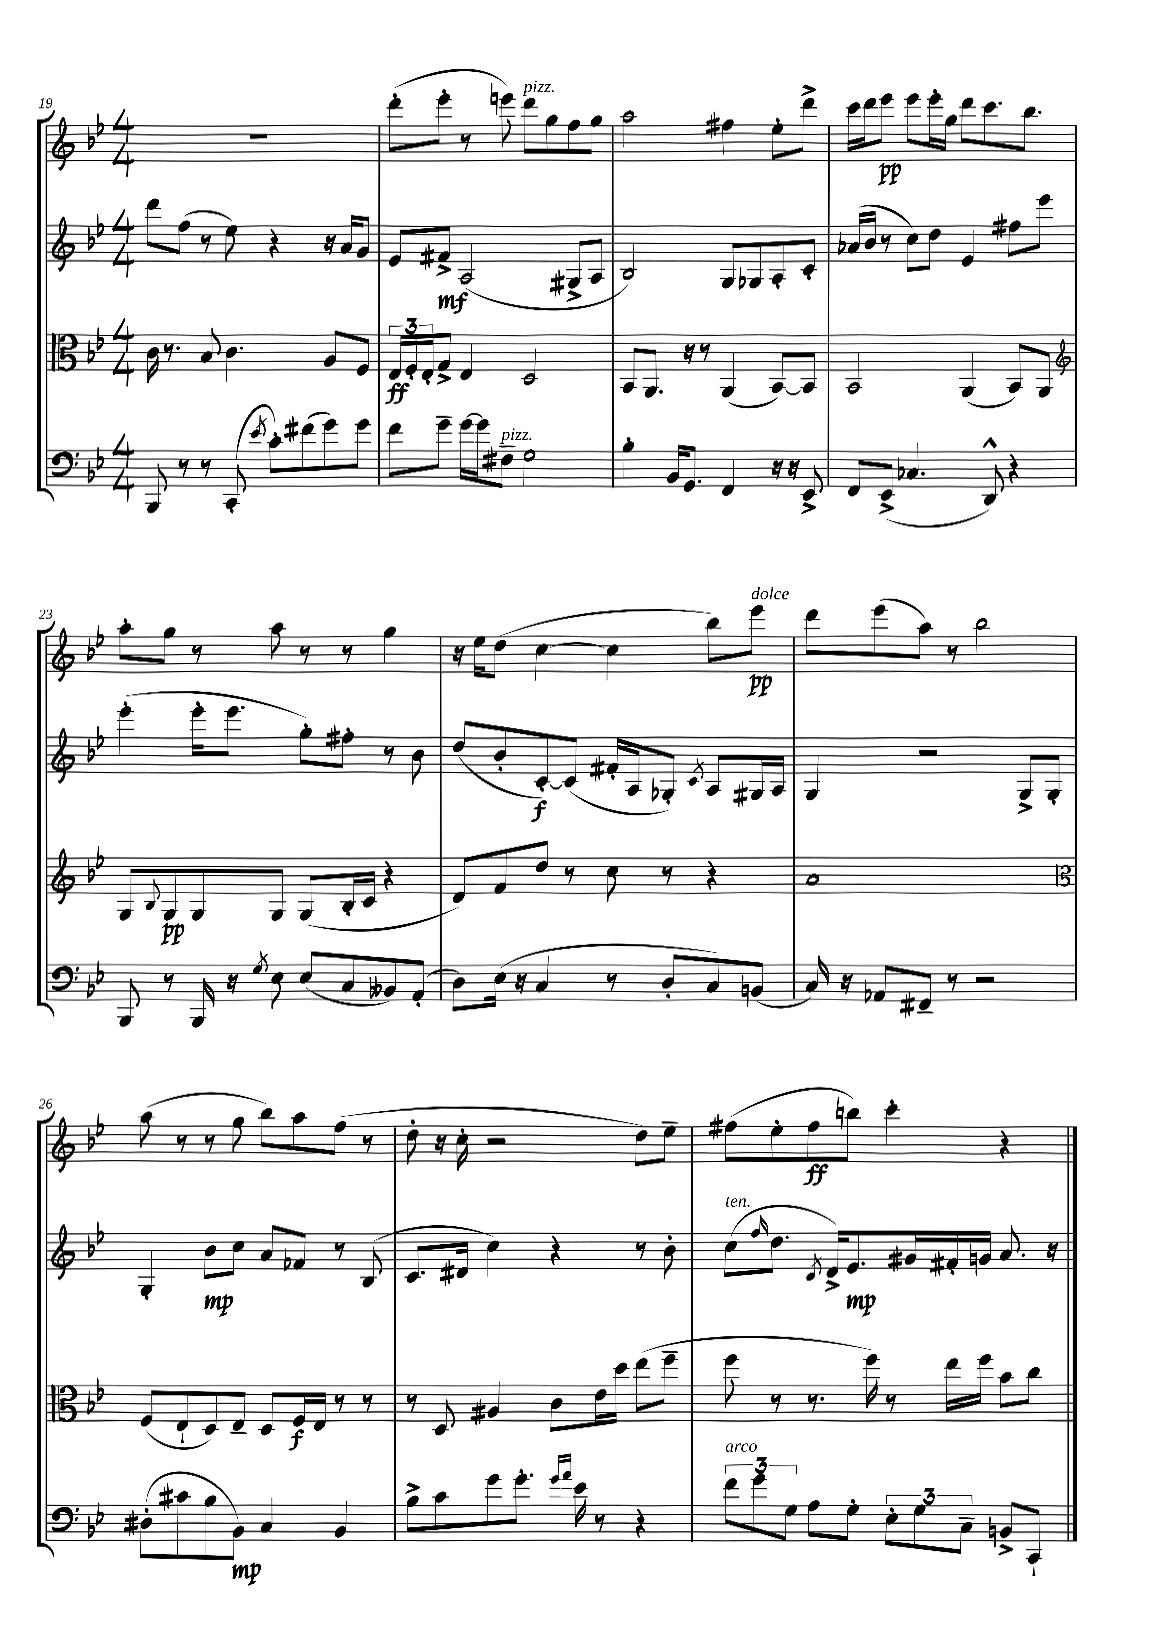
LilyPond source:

<<
\new StaffGroup <<
\new Staff = "s0" {
    \clef treble \key bes \major \numericTimeSignature \time 4/4
    R1 |
    d'''8-.( ees'''8-. r8 e'''8) d'''8^\markup { \italic "pizz." } g''8 f''8 g''8 |
    a''2 fis''4 ees''8-. d'''8-> |
    c'''16 d'''16 ees'''8\pp ees'''8 ees'''16-. g''16 d'''8 c'''8. bes''8. |
    a''8-. g''8 r8 a''8 r8 r8 g''4 |
    r16 ees''16 d''8( c''4~ c''4 bes''8) ees'''8\pp^\markup { \italic "dolce" } |
    d'''8 ees'''8( a''8) r8 bes''2 |
    a''8( r8 r8 g''8 bes''8) a''8 f''8( r8 |
    d''8-. r16 c''16-. r2 d''8) ees''8-- |
    fis''8( ees''8-. fis''8\ff b''8) c'''4-. r4 \bar "|." |
}
\new Staff = "s1" {
    \clef treble \key bes \major \numericTimeSignature \time 4/4
    d'''8 f''8( r8 ees''8) r4 r16 a'16 g'8 |
    ees'8 fis'8->\mf a2( gis8-> a8 |
    bes2) g8 ges8 a8-. c'8-. |
    aes'16( bes'16 r8 c''8) d''8 ees'4 fis''8 ees'''8 |
    ees'''4-.( ees'''16-. ees'''8. g''8-.) fis''8-. r8 bes'8 |
    d''8( bes'8-. c'8~-.\f) c'8( fis'16-. a16 ges8-.) \acciaccatura { c'8 } a8 gis16 a16 |
    g4 r2 g8-> g8-. |
    g4-. bes'8\mp c''8 a'8 fes'8 r8 bes8( |
    c'8. dis'16 c''4) r4 r8 bes'8-. |
    c''8^\markup { \italic "ten." }( \grace { f''16 } d''8. \acciaccatura { c'8 } d'16->) ees'8.\mp gis'16 fis'16-. g'16 a'8. r16 \bar "|." |
}
\new Staff = "s2" {
    \clef alto \key bes \major \numericTimeSignature \time 4/4
    c'16 r8. bes8 c'4. a8 f8 |
    \tuplet 3/2 { ees16\ff f16-. ees16-. } g8-> ees4 d2 |
    bes,8 a,8. r16 r8 a,4( bes,8~) bes,8 |
    bes,2 a,4( bes,8) a,8 |
    \clef treble g8 \appoggiatura { bes8 } g8\pp g8 g8 g8( bes16-. c'16 r4 |
    d'8) f'8 d''8 r8 c''8 r8 r4 |
    a'1 |
    \clef alto f8( ees8-! d8) ees8-- d8 f16\f ees16 r8 r8 |
    r8 d8 ais4 c'8 ees'16 d''16 ees''8( f''8-- |
    f''8 r8 r8. f''16) r8 ees''16 f''16 bes'8 c''8 \bar "|." |
}
\new Staff = "s3" {
    \clef bass \key bes \major \numericTimeSignature \time 4/4
    bes,,8 r8 r8 c,8-.( \acciaccatura { ees'8 } c'8-.) fis'8( g'8) g'8 |
    f'8 g'8-- g'16~ g'16 fis8--^\markup { \italic "pizz." } g2 |
    bes4-. bes,16 g,8. f,4 r16 r16 ees,8-> |
    f,8 ees,8->( ces4. d,8-^) r4 |
    bes,,8 r8 bes,,16 r16 \acciaccatura { g8 } ees8 ees8( c8 beses,8) a,8-.( |
    d8) ees16( r16 c4 r8 d8-. c8) b,8( |
    c16) r16 aes,8 fis,8-- r8 r2 |
    dis8-.( cis'8 bes8 bes,8\mp) c4 bes,4 |
    bes8-> c'8 g'8 g'8.-. \grace { g'16 a'16 } ees'16 r8 r4 |
    \tuplet 3/2 { f'8^\markup { \italic "arco" } g'8 g8 } a8 g8-. \tuplet 3/2 { ees8-. g8 c8-- } b,8-> c,8-! \bar "|." |
}
>>
>>
\layout { \context { \Score currentBarNumber = #19 } }
